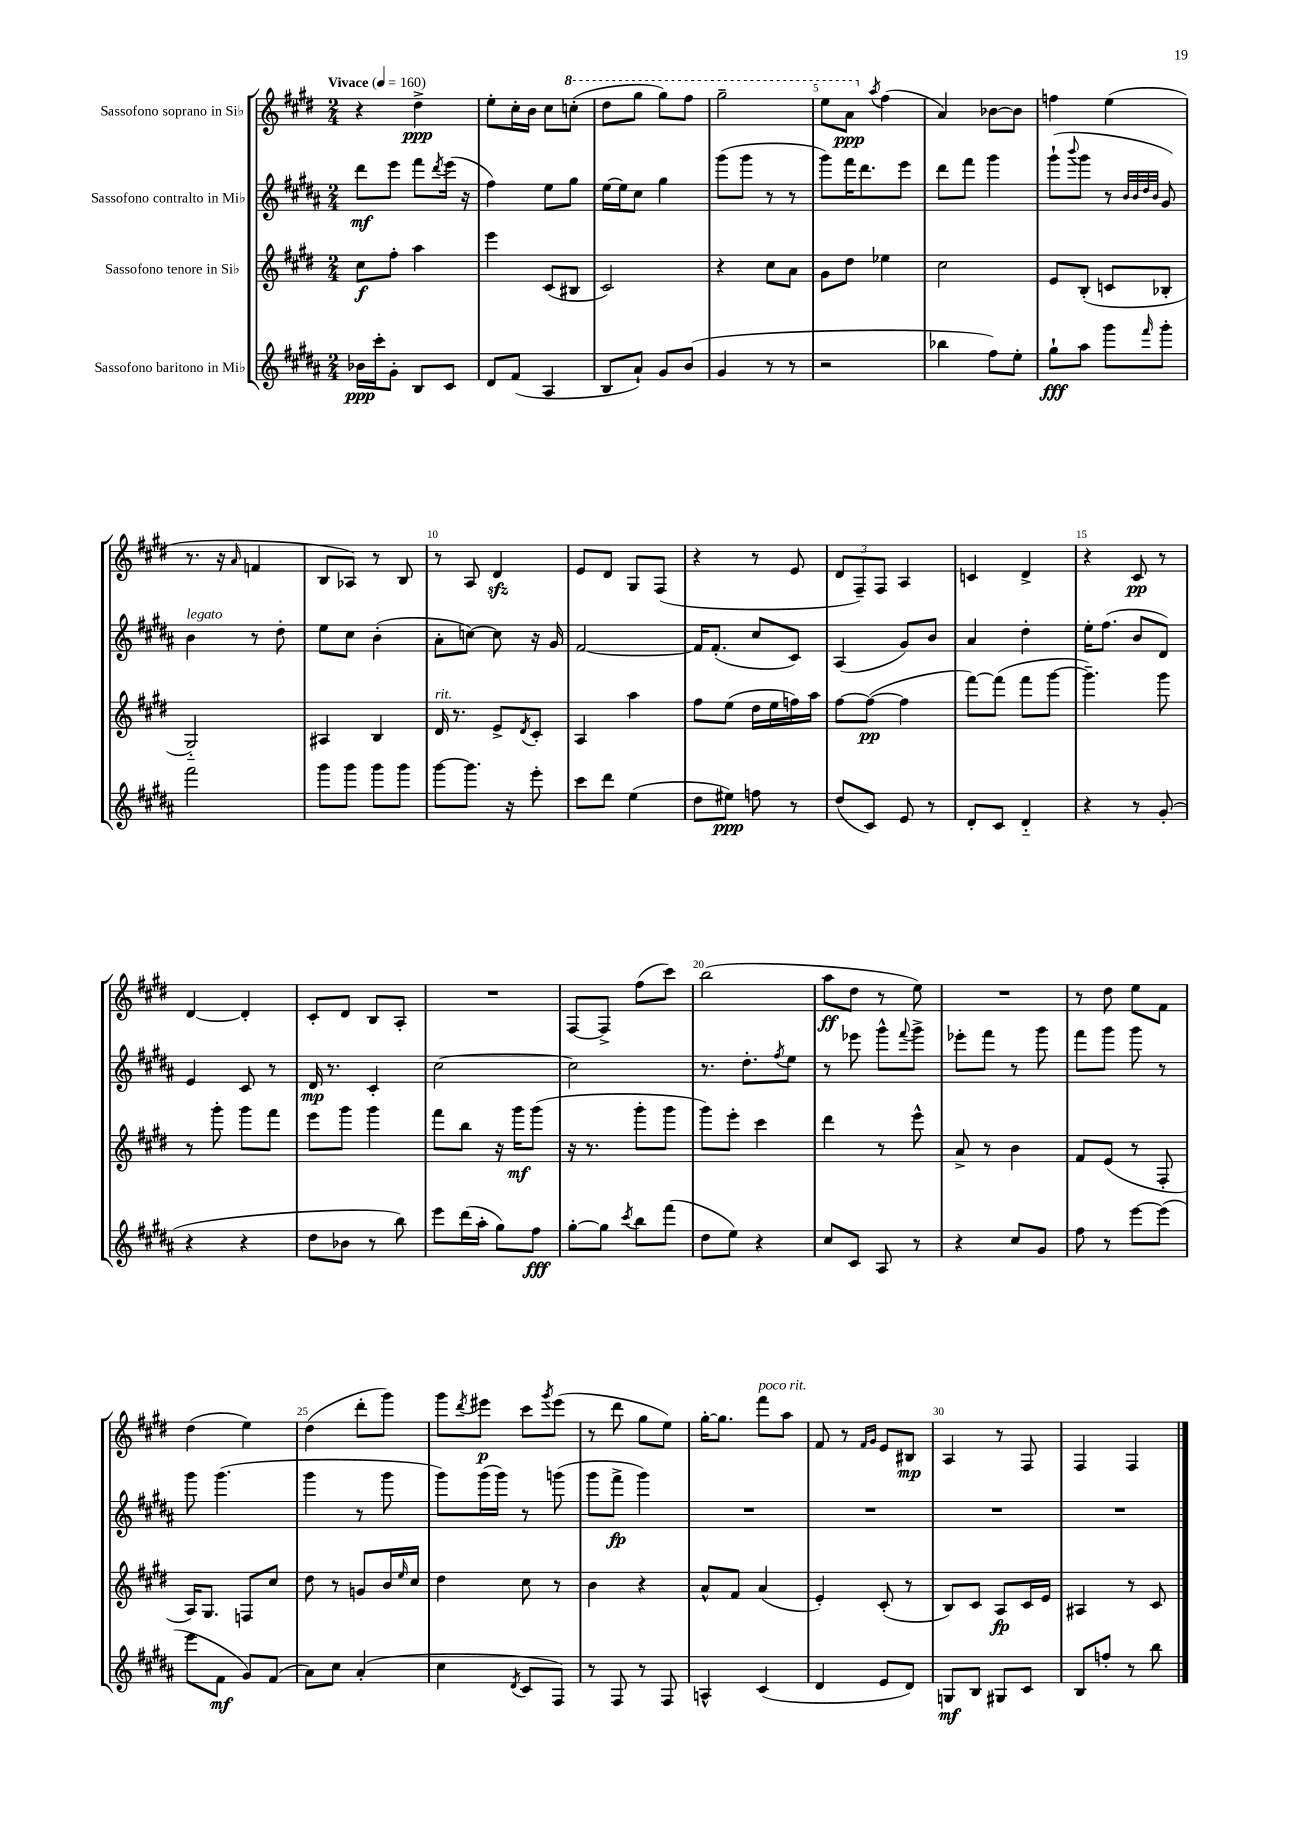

**kern	**dynam	**kern	**dynam	**kern	**dynam	**kern	**dynam
*part4	*part4	*part3	*part3	*part2	*part2	*part1	*part1
*staff4	*staff4	*staff3	*staff3	*staff2	*staff2	*staff1	*staff1
*I"Sassofono baritono in Mi♭	*	*I"Sassofono tenore in Si♭	*	*I"Sassofono contralto in Mi♭	*	*I"Sassofono soprano in Si♭	*
*clefG2	*	*clefG2	*	*clefG2	*	*clefG2	*
*k[f#c#g#d#a#]	*	*k[f#c#g#d#]	*	*k[f#c#g#d#a#]	*	*k[f#c#g#d#]	*
*M2/4	*	*M2/4	*	*M2/4	*	*M2/4	*
*MM160	*	*MM160	*	*MM160	*	*MM160	*
=1	=1	=1	=1	=1	=1	=1	=1
!	!	!	!	!	!	!LO:TX:a:B:t=Vivace	!
16b-X\LL	ppp	8cc#\L	f	8ddd#\L	mf	4r	.
16ccc#'\J	.	.	.	.	.	.	.
8g#'\J	.	8ff#'\J	.	8eee\J	.	.	.
8B/L	.	4aa\	.	8fff#\L	.	4dd#^\	ppp
.	.	.	.	8qddd#/	.	.	.
8c#/J	.	.	.	(16eee\Jk	.	.	.
.	.	.	.	16r	.	.	.
=2	=2	=2	=2	=2	=2	=2	=2
8d#/L	.	4eee\	.	4ff#\)	.	8ee'\L	.
(8f#/J	.	.	.	.	.	16cc#'\L	.
.	.	.	.	.	.	16b\JJ	.
4A#/	.	(8c#/L	.	8ee\L	.	8cc#\L	.
*	*	*	*	*	*	*8va	*
.	.	8B#X/J	.	8gg#\J	.	(8cccn'\J	.
=3	=3	=3	=3	=3	=3	=3	=3
8B/L	.	2c#/)	.	[16ee\LL	.	8ddd#\L	.
.	.	.	.	16ee\J]	.	.	.
8a#`/J)	.	.	.	8cc#\J	.	8ggg#\J	.
8g#/L	.	.	.	4gg#\	.	8ggg#\L)	.
(8b/J	.	.	.	.	.	8fff#\J	.
=4	=4	=4	=4	=4	=4	=4	=4
4g#/	.	4r	.	(8ggg#\L	.	2ggg#~\	.
.	.	.	.	8ggg#\J	.	.	.
8r	.	8cc#\L	.	8r	.	.	.
8r	.	8a\J	.	8r	.	.	.
=5	=5	=5	=5	=5	=5	=5	=5
2r	.	8g#\L	.	8ggg#\L)	.	8eee\L	.
.	.	8dd#\J	.	16fff#\K	.	8aa\J	ppp
.	.	.	.	8.ddd#\	.	.	.
*	*	*	*	*	*	*X8va	*
.	.	.	.	.	.	8qaa/	.
.	.	4ee-X\	.	.	.	(4ff#\	.
.	.	.	.	8eee\J	.	.	.
=6	=6	=6	=6	=6	=6	=6	=6
4bb-X\	.	2cc#\	.	8ddd#\L	.	4a/)	.
.	.	.	.	8fff#\J	.	.	.
8ff#\L)	.	.	.	4ggg#\	.	[8b-X\L	.
8ee'\J	.	.	.	.	.	8b-\J]	.
=7	=7	=7	=7	=7	=7	=7	=7
8gg#`\L	fff	8e/L	.	(8ggg#`\L	.	4ffn\	.
.	.	.	.	8qqbbb/	.	.	.
8aa#\J	.	(8B'/J	.	8ggg#\J	.	.	.
8ggg#\L	.	8cn/L	.	8r	.	(4ee\	.
.	.	.	.	32qqb/LLL	.	.	.
.	.	.	.	32qqb/	.	.	.
.	.	.	.	32qqdd#/	.	.	.
16qqfff#/	.	.	.	32qqb/JJJ	.	.	.
8ggg#'\J	.	8B-X'/J	.	8g#/)	.	.	.
!!LO:LB:g=z
=8	=8	=8	=8	=8	=8	=8	=8
!	!	!	!	!LO:TX:a:i:t=legato	!	!	!
2fff#\	.	2G#/)	.	4b\	.	8.r	.
.	.	.	.	.	.	16r	.
.	.	.	.	.	.	16qqa/	.
.	.	.	.	8r	.	4fn/	.
.	.	.	.	8dd#'\	.	.	.
=9	=9	=9	=9	=9	=9	=9	=9
8ggg#\L	.	4A#X/	.	8ee\L	.	8B/L	.
8ggg#\J	.	.	.	8cc#\J	.	8A-X/J)	.
8ggg#\L	.	4B/	.	(4b'\	.	8r	.
8ggg#\J	.	.	.	.	.	8B/	.
=10	=10	=10	=10	=10	=10	=10	=10
!	!	!LO:TX:a:i:t=rit.	!	!	!	!	!
[8ggg#\L	.	16d#/	.	8a#'\L	.	8r	.
.	.	8.r	.	.	.	.	.
8.ggg#\J]	.	.	.	[8ccn\J)	.	8A/	.
.	.	8e^/L	.	8cc\]	.	4d#zz/	.
16r	.	.	.	.	.	.	.
.	.	8qd#/	.	.	.	.	.
8eee'\	.	8c#'/J	.	16r	.	.	.
.	.	.	.	16g#/	.	.	.
=11	=11	=11	=11	=11	=11	=11	=11
8ccc#\L	.	4A/	.	[2f#/	.	8e/L	.
8ddd#\J	.	.	.	.	.	8d#/J	.
(4ee\	.	4aa\	.	.	.	8G#/L	.
.	.	.	.	.	.	(8F#/J	.
=12	=12	=12	=12	=12	=12	=12	=12
8dd#\L	.	8ff#\L	.	16f#/KL]	.	4r	.
.	.	.	.	(8.f#'/J	.	.	.
8ee#X\J)	ppp	(8ee\J	.	.	.	.	.
8ffn\	.	16dd#\LL	.	8cc#/L	.	8r	.
.	.	16ee\	.	.	.	.	.
8r	.	16ffn\)	.	8c#/J)	.	8e/	.
.	.	16aa\JJ	.	.	.	.	.
=13	=13	=13	=13	=13	=13	=13	=13
(8dd#/L	.	[8ff#\L	.	(4A#/	.	12d#/L	.
.	.	.	.	.	.	12F#~/)	.
8c#/J)	.	(8ff#\J_	pp	.	.	.	.
.	.	.	.	.	.	12F#/J	.
8e/	.	4ff#\]	.	8g#/L)	.	4A/	.
8r	.	.	.	8b/J	.	.	.
=14	=14	=14	=14	=14	=14	=14	=14
8d#'/L	.	[8fff#\L)	.	4a#/	.	4cn/	.
8c#/J	.	(8fff#\J]	.	.	.	.	.
4d#/	.	8fff#\L	.	4dd#'\	.	4d#^/	.
.	.	[8ggg#\J	.	.	.	.	.
=15	=15	=15	=15	=15	=15	=15	=15
4r	.	4.ggg#~\])	.	16ee'\KL	.	4r	.
.	.	.	.	(8.ff#\J	.	.	.
8r	.	.	.	8b/L	.	8c#/	pp
(8g#'/	.	8ggg#\	.	8d#/J)	.	8r	.
!!LO:LB:g=z
=16	=16	=16	=16	=16	=16	=16	=16
4r	.	8r	.	4e/	.	[4d#/	.
.	.	8ggg#'\	.	.	.	.	.
4r	.	8ggg#\L	.	8c#/	.	4d#'/]	.
.	.	8fff#\J	.	8r	.	.	.
=17	=17	=17	=17	=17	=17	=17	=17
8dd#\L	.	8eee\L	.	16d#/	mp	8c#'/L	.
.	.	.	.	8.r	.	.	.
8b-X\J	.	8ggg#\J	.	.	.	8d#/J	.
8r	.	4ggg#\	.	4c#'/	.	8B/L	.
8bb\)	.	.	.	.	.	8A'/J	.
=18	=18	=18	=18	=18	=18	=18	=18
8eee\L	.	8fff#\L	.	[2cc#\	.	2r	.
(16ddd#\L	.	8bb\J	.	.	.	.	.
16aa#'\JJ	.	.	.	.	.	.	.
8gg#\L)	.	16r	.	.	.	.	.
.	.	16ggg#\KL	mf	.	.	.	.
8ff#\J	fff	(8ggg#\J	.	.	.	.	.
=19	=19	=19	=19	=19	=19	=19	=19
[8gg#'\L	.	16r	.	2cc#\]	.	[8F#/L	.
.	.	8.r	.	.	.	.	.
8gg#\J]	.	.	.	.	.	8F#^/J]	.
8qccc#/	.	.	.	.	.	.	.
8bb\L	.	8ggg#'\L	.	.	.	(8ff#\L	.
(8fff#\J	.	8ggg#\J	.	.	.	8ccc#\J)	.
=20	=20	=20	=20	=20	=20	=20	=20
8dd#\L	.	8ggg#\L)	.	8.r	.	(2bb\	.
8ee\J)	.	8eee'\J	.	.	.	.	.
.	.	.	.	8.dd#'\L	.	.	.
4r	.	4ccc#\	.	.	.	.	.
.	.	.	.	8qff#/	.	.	.
.	.	.	.	8ee\J	.	.	.
=21	=21	=21	=21	=21	=21	=21	=21
8cc#/L	.	4ddd#\	.	8r	.	8aa\L	ff
8c#/J	.	.	.	8eee-X\	.	8dd#\J	.
8A#/	.	8r	.	8ggg#^^\L	.	8r	.
.	.	.	.	8qqfff#/	.	.	.
8r	.	8eee^^\	.	8ggg#^\J	.	8ee\)	.
=22	=22	=22	=22	=22	=22	=22	=22
4r	.	8a^/	.	8eee-X'\L	.	2r	.
.	.	8r	.	8fff#\J	.	.	.
8cc#/L	.	4b\	.	8r	.	.	.
8g#/J	.	.	.	8ggg#\	.	.	.
=23	=23	=23	=23	=23	=23	=23	=23
8ff#\	.	8f#/L	.	8fff#\L	.	8r	.
8r	.	(8e/J	.	8ggg#\J	.	8dd#\	.
[8eee\L	.	8r	.	8ggg#\	.	8ee\L	.
(8eee\J]	.	8F#'/	.	8r	.	8f#\J	.
!!LO:LB:g=z
=24	=24	=24	=24	=24	=24	=24	=24
8eee\L	.	16A/KL)	.	8ggg#\	.	(4dd#\	.
.	.	8.G#/J	.	.	.	.	.
8f#\J	mf	.	.	(4.ggg#\	.	.	.
8g#/L)	.	8Fn/L	.	.	.	4ee\)	.
(8f#/J	.	8cc#/J	.	.	.	.	.
=25	=25	=25	=25	=25	=25	=25	=25
8a#\L)	.	8dd#\	.	4ggg#\	.	(4dd#\	.
8cc#\J	.	8r	.	.	.	.	.
(4a#'/	.	8gn/L	.	8r	.	8ddd#'\L	.
.	.	16b/L	.	8ggg#\	.	8ggg#\J)	.
.	.	16qqee/	.	.	.	.	.
.	.	16cc#/JJ	.	.	.	.	.
=26	=26	=26	=26	=26	=26	=26	=26
4cc#\	.	4dd#\	.	8ggg#\L)	.	8ggg#\L	.
.	.	.	.	.	.	8qddd#/	.
.	.	.	.	(16ggg#\L	.	8eee#X\J	p
.	.	.	.	16ggg#\JJ)	.	.	.
8qd#/	.	.	.	.	.	.	.
8c#/L	.	8cc#\	.	8r	.	8ccc#\L	.
.	.	.	.	.	.	8qggg#/	.
8F#/J)	.	8r	.	(8gggn\	.	(8eee#\J	.
=27	=27	=27	=27	=27	=27	=27	=27
8r	.	4b\	.	8ggg#\L	.	8r	.
8F#/	.	.	.	8fff#^\J	fp	8ddd#\	.
8r	.	4r	.	4ggg#\)	.	8gg#\L	.
8F#/	.	.	.	.	.	8ee\J)	.
=28	=28	=28	=28	=28	=28	=28	=28
4An^^/	.	8a^^/L	.	2r	.	[16gg#'\KL	.
.	.	.	.	.	.	8.gg#\J]	.
.	.	8f#/J	.	.	.	.	.
!	!	!	!	!	!	!LO:TX:a:i:t=poco rit.	!
(4c#/	.	(4a/	.	.	.	8fff#\L	.
.	.	.	.	.	.	8aa\J	.
=29	=29	=29	=29	=29	=29	=29	=29
4d#/	.	4e'/)	.	2r	.	8f#/	.
.	.	.	.	.	.	8r	.
.	.	.	.	.	.	16qqf#/LL	.
.	.	.	.	.	.	16qqg#/JJ	.
8e/L	.	(8c#'/	.	.	.	8e/L	.
8d#/J)	.	8r	.	.	.	8B#X/J	mp
=30	=30	=30	=30	=30	=30	=30	=30
8Gn/L	mf	8B/L)	.	2r	.	4A/	.
8B/J	.	8c#/J	.	.	.	.	.
8G#X/L	.	8A/L	fp	.	.	8r	.
8c#/J	.	16c#/L	.	.	.	8F#/	.
.	.	16e/JJ	.	.	.	.	.
=31	=31	=31	=31	=31	=31	=31	=31
8B/L	.	4A#X/	.	2r	.	4F#/	.
8ffn'/J	.	.	.	.	.	.	.
8r	.	8r	.	.	.	4F#/	.
8bb\	.	8c#/	.	.	.	.	.
==	==	==	==	==	==	==	==
*-	*-	*-	*-	*-	*-	*-	*-
